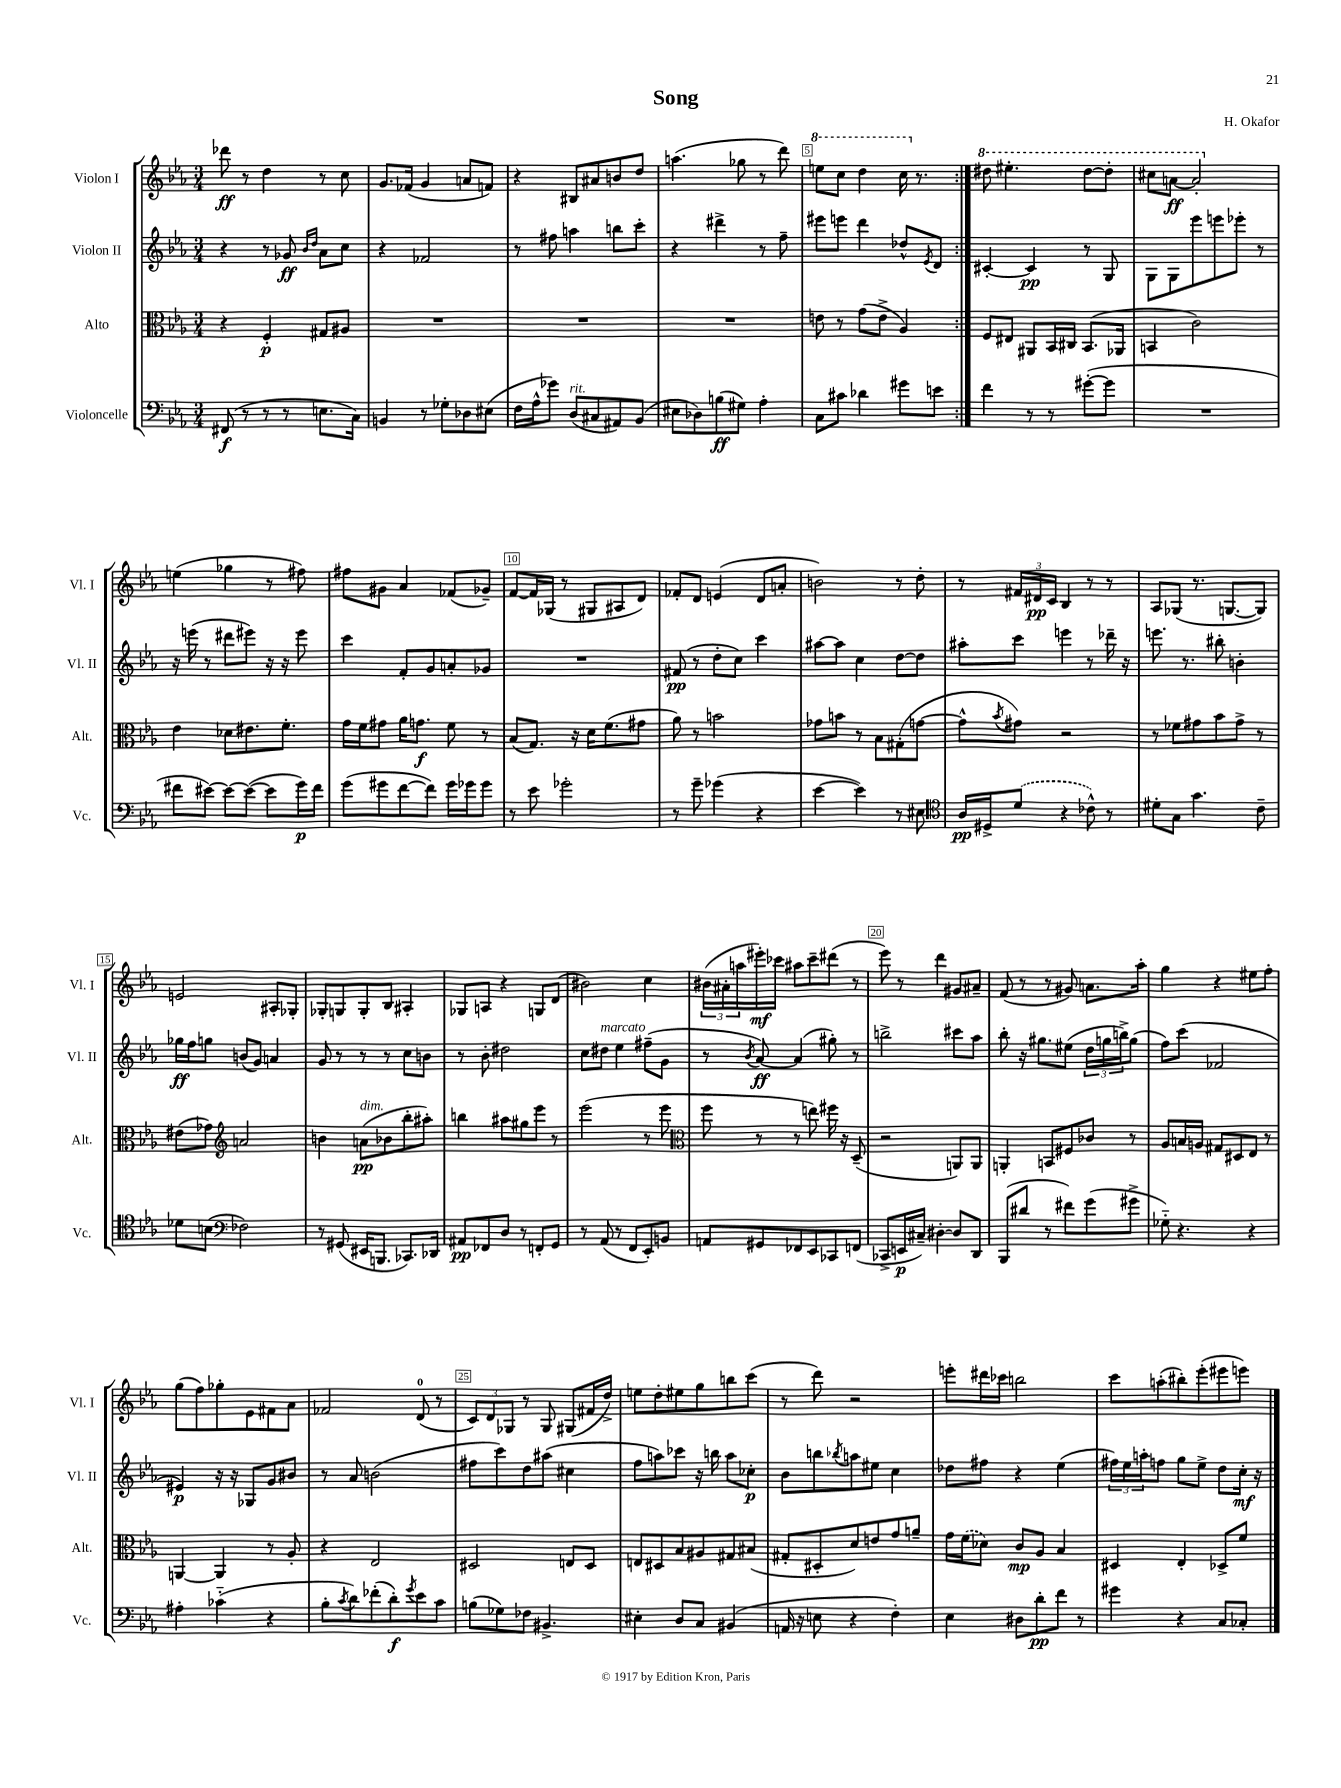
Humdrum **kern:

**kern	**dynam	**kern	**dynam	**kern	**dynam	**kern	**dynam
*part4	*part4	*part3	*part3	*part2	*part2	*part1	*part1
*staff4	*staff4	*staff3	*staff3	*staff2	*staff2	*staff1	*staff1
*I"Violoncelle	*	*I"Alto	*	*I"Violon II	*	*I"Violon I	*
*I'Vc.	*	*I'Alt.	*	*I'Vl. II	*	*I'Vl. I	*
*clefF4	*	*clefC3	*	*clefG2	*	*clefG2	*
*k[b-e-a-]	*	*k[b-e-a-]	*	*k[b-e-a-]	*	*k[b-e-a-]	*
*M3/4	*	*M3/4	*	*M3/4	*	*M3/4	*
=1	=1	=1	=1	=1	=1	=1	=1
(8FF#X/	f	4r	.	4r	.	8ddd-X\	ff
8r	.	.	.	.	.	8r	.
8r	.	4F'/	p	8r	.	4dd\	.
8r	.	.	.	8g-X/	ff	.	.
.	.	.	.	16qqb-/LL	.	.	.
.	.	.	.	16qqdd/JJ	.	.	.
8.En\L	.	8G#X/L	.	8a-\L	.	8r	.
.	.	8A#X/J	.	8cc\J	.	8cc\	.
16C\Jk)	.	.	.	.	.	.	.
=2	=2	=2	=2	=2	=2	=2	=2
4BBn/	.	2.r	.	4r	.	8.g/L	.
.	.	.	.	.	.	(16f-X/Jk	.
8r	.	.	.	2f-X/	.	4g/	.
8G-X'\L	.	.	.	.	.	.	.
8D-X\	.	.	.	.	.	8an/L	.
(8E#X\J	.	.	.	.	.	8fn/J)	.
=3	=3	=3	=3	=3	=3	=3	=3
16F\LL	.	2.r	.	8r	.	4r	.
16A-^^\J	.	.	.	.	.	.	.
8g-X\J)	.	.	.	8ff#X\	.	.	.
!LO:TX:a:i:t=rit.	!	!	!	!	!	!	!
(8D/L	.	.	.	4aan\	.	8B#X/L	.
8C#X/	.	.	.	.	.	8a#X/	.
8AA#X/)	.	.	.	8bbn\L	.	8bn/	.
(8BB-/J	.	.	.	8ccc'\J	.	8dd/J	.
=4	=4	=4	=4	=4	=4	=4	=4
8E#X\L	.	2.r	.	4r	.	(4.aan\	.
8D-X\)	.	.	.	.	.	.	.
(8Bn\	ff	.	.	4ddd#X^\	.	.	.
8G#X\J)	.	.	.	.	.	8gg-X\	.
4A-'\	.	.	.	8r	.	8r	.
.	.	.	.	8ff~\	.	8ddd\)	.
=5	=5	=5	=5	=5	=5	=5	=5
*	*	*	*	*	*	*8va	*
8C\L	.	8en\	.	8eee#X\L	.	8eeen\L	.
8c#X\J	.	8r	.	8eeen\J	.	8ccc\J	.
4d-X\	.	(8g\L	.	4ddd\	.	4ddd\	.
.	.	8e^\J	.	.	.	.	.
8g#X\L	.	4A-/)	.	8dd-X^^/L	.	16ccc\	.
*	*	*	*	*	*	*X8va	*
.	.	.	.	.	.	8.r	.
.	.	.	.	8qe-/	.	.	.
8en\J	.	.	.	8d/J	.	.	.
=6:|!	=6:|!	=6:|!	=6:|!	=6:|!	=6:|!	=6:|!	=6:|!
*	*	*	*	*	*	*8va	*
4f\	.	8F/L	.	[4c#X'/	.	8ddd#X\	.
.	.	8E#X/J	.	.	.	4.eee#X'\	.
8r	.	8AA#X/L	.	4c#/]	pp	.	.
8r	.	16BB-/L	.	.	.	.	.
.	.	16C#X/JJ	.	.	.	.	.
([8g#X'\L	.	(8.BB-/L	.	8r	.	[8ddd#\L	.
8g#\J]	.	.	.	8G/	.	8ddd#'\J]	.
.	.	16AA-X/Jk	.	.	.	.	.
=7	=7	=7	=7	=7	=7	=7	=7
2.r	.	4BBn/	.	8G\L	.	8ccc#X\L	.
.	.	.	.	8G\	.	[8aan\J	ff
.	.	2c\)	.	8eee-\	.	2aa'/]	.
.	.	.	.	8eeen\	.	.	.
.	.	.	.	8eee-X'\J	.	.	.
.	.	.	.	8r	.	.	.
!!LO:LB:g=z
=8	=8	=8	=8	=8	=8	=8	=8
*	*	*	*	*	*	*X8va	*
8f#X\L	.	4e-\	.	16r	.	(4een\	.
.	.	.	.	(16eeen\	.	.	.
[8e#X\J)	.	.	.	8r	.	.	.
8e#\L_	.	8d-X\L	.	8ddd#X\L	.	4gg-X\	.
(8e#\J_	.	8.e#X\	.	8eee#X\J)	.	.	.
8e#\L]	.	.	.	16r	.	8r	.
.	.	8.f'\J	.	16r	.	.	.
16g\L)	p	.	.	8eee#\	.	8ff#X\)	.
16f#\JJ	.	.	.	.	.	.	.
=9	=9	=9	=9	=9	=9	=9	=9
(8g\L	.	16g\LL	.	4ccc\	.	8ff#X\L	.
.	.	16f\J	.	.	.	.	.
8g#X\	.	8g#X\J	.	.	.	8g#X\J	.
[8f\	.	16a-\KL	.	8f'/L	.	4a-/	.
.	.	8.gn\J	f	.	.	.	.
8f\J])	.	.	.	8g/	.	.	.
16g#\LL	.	8f\	.	8an'/	.	(8f-X/L	.
16g-X\J	.	.	.	.	.	.	.
8g-\J	.	8r	.	8g-X/J	.	8g-X~/J)	.
=10	=10	=10	=10	=10	=10	=10	=10
8r	.	(8B-/L	.	2.r	.	[8f/L	.
8e-\	.	8.G/J)	.	.	.	16f/L]	.
.	.	.	.	.	.	(16G-X/JJ	.
2g-X'\	.	.	.	.	.	8r	.
.	.	16r	.	.	.	.	.
.	.	16d\KL	.	.	.	8G#X/L	.
.	.	(8.f\	.	.	.	.	.
.	.	.	.	.	.	8A#X/	.
.	.	8g#X\J	.	.	.	8d/J)	.
=11	=11	=11	=11	=11	=11	=11	=11
8r	.	8a-\)	.	(8f#X/	pp	8f-X'/L	.
8g~\	.	8r	.	8r	.	8d/J	.
(4g-X\	.	2bn\	.	8dd'\L	.	(4en/	.
.	.	.	.	8cc\J)	.	.	.
4r	.	.	.	4ccc\	.	8d/L	.
.	.	.	.	.	.	8an'/J	.
=12	=12	=12	=12	=12	=12	=12	=12
[4e-\	.	8g-X\L	.	[8aa#X\L	.	2bn\)	.
.	.	8bn\J	.	8aa#\J]	.	.	.
4e-\])	.	8r	.	4cc\	.	.	.
.	.	8B-\L	.	.	.	.	.
8r	.	(8G#X'\	.	[8dd\L	.	8r	.
8E#X\	.	[8gn\J	.	8dd\J]	.	8dd'\	.
=13	=13	=13	=13	=13	=13	=13	=13
*clefC4	*	*	*	*	*	*	*
16A-/LL	pp	8g^^\L]	.	8aa#X'\L	.	8r	.
16D#X^/J	.	.	.	.	.	.	.
.	.	8qb-/	.	.	.	.	.
(8d/J	.	8g#X\J)	.	8ccc\J	.	24f#X/LL	.
.	.	.	.	.	.	24d#X/	pp
.	.	.	.	.	.	24c/JJ	.
4r	.	2r	.	4eeen\	.	4B-/	.
8c-X^^\)	.	.	.	8r	.	8r	.
8r	.	.	.	16ddd-X~\	.	8r	.
.	.	.	.	16r	.	.	.
=14	=14	=14	=14	=14	=14	=14	=14
8d#X'\L	.	8r	.	8.eeen\	.	8A-/L	.
8G\J	.	8f-X\L	.	.	.	(8G-X/J	.
.	.	.	.	8.r	.	.	.
4.g\	.	8g#X\	.	.	.	8.r	.
.	.	8b-\	.	8bb#X'\	.	.	.
.	.	.	.	.	.	[8.Gn/L	.
.	.	8g#^\J	.	4bn'\	.	.	.
8c~\	.	8r	.	.	.	8G/J])	.
!!LO:LB:g=z
=15	=15	=15	=15	=15	=15	=15	=15
8d-X\L	.	(8e#X\L	.	16gg-X\LL	ff	2en/	.
.	.	.	.	16ff\J	.	.	.
(8Bn\J	.	8g-X\J)	.	8ggn\J	.	.	.
*clefF4	*	*clefG2	*	*	*	*	*
2F-X\)	.	2an/	.	(8bn/L	.	.	.
.	.	.	.	8g/J)	.	.	.
.	.	.	.	4an/	.	8A#X'/L	.
.	.	.	.	.	.	8G-X'/J	.
=16	=16	=16	=16	=16	=16	=16	=16
8r	.	4bn\	.	8g/	.	8G-X'/L	.
(8GG#X/	.	.	.	8r	.	8Gn/	.
!	!	!LO:TX:a:i:t=dim.	!	!	!	!	!
16EE#X/KL	.	(8an\L	pp	8r	.	8G'/	.
8.BBBn/J	.	.	.	.	.	.	.
.	.	8b-X\	.	8r	.	8B-/J	.
8.CC-X/L)	.	8bb-'\	.	8cc\L	.	4A#X'/	.
.	.	8aa#X'\J)	.	8bn\J	.	.	.
16DD-X/Jk	.	.	.	.	.	.	.
=17	=17	=17	=17	=17	=17	=17	=17
8AA#X/L	pp	4bbn\	.	8r	.	8G-X/L	.
8FF-X/	.	.	.	8b-'\	.	8An/J	.
8D/J	.	8aa#X\L	.	2dd#X\	.	4r	.
8r	.	8gg#X\	.	.	.	.	.
8FFn'/L	.	8eee-\J	.	.	.	8Gn/L	.
8GG/J	.	8r	.	.	.	(8d/J	.
=18	=18	=18	=18	=18	=18	=18	=18
8r	.	(2eee-\	.	8cc\L	.	2b#X\)	.
!	!	!	!	!LO:TX:a:i:t=marcato	!	!	!
(8AA-/	.	.	.	8dd#X\J	.	.	.
8r	.	.	.	4ee-\	.	.	.
8FF/L	.	.	.	.	.	.	.
8EE-'/)	.	8r	.	(8ff#X~\L	.	4cc\	.
8BBn/J	.	8eee-\	.	8g\J	.	.	.
=19	=19	=19	=19	=19	=19	=19	=19
*	*	*clefC3	*	*	*	*	*
8AAn/L	.	8ff\	.	8r	.	(24b#X\LL	.
.	.	.	.	.	.	24a#X'\	.
.	.	.	.	.	.	24aan\	.
.	.	.	.	8qb-/	.	.	.
8GG#X/	.	8r	.	[8a-/)	ff	16eee#X'\)	mf
.	.	.	.	.	.	16ccc-X\JJ	.
8FF-X/	.	8r	.	(4a-/]	.	8aa#X\L	.
8EE-/	.	8een\)	.	.	.	8ccc-~\	.
8CC-X/	.	16ff#X\	.	8gg#X'\)	.	(8ddd#X\J	.
.	.	16r	.	.	.	.	.
(8FFn/J	.	(8D~/	.	8r	.	8r	.
=20	=20	=20	=20	=20	=20	=20	=20
8CC-X^/L	.	2r	.	2bbn^\	.	8eee-\)	.
16EEn/L	p	.	.	.	.	8r	.
16C#X~/JJ)	.	.	.	.	.	.	.
[4D#X'\	.	.	.	.	.	4ddd\	.
8D#/L]	.	8AAn/L)	.	8ccc#X\L	.	8g#X/L	.
8DD/J	.	8AA/J	.	8aa-\J	.	8a#X~/J	.
=21	=21	=21	=21	=21	=21	=21	=21
(8BBB-/L	.	4AAn'/	.	8bb-'\	.	(8f/	.
8d#X/J	.	.	.	16r	.	8r	.
.	.	.	.	8.gg#X\L	.	.	.
8r	.	8BBn/L	.	.	.	8r	.
8f#X\L)	.	8F#X/	.	(8ee#X\J	.	8g#X/)	.
(8g\	.	8c-X/J	.	24dd\LL	.	8.an\L	.
.	.	.	.	24ggn\	.	.	.
.	.	.	.	24bbn^\J)	.	.	.
8g#X^\J	.	8r	.	(8gg\J	.	.	.
.	.	.	.	.	.	16aa-'\Jk	.
=22	=22	=22	=22	=22	=22	=22	=22
8G-X\)	.	8A-/L	.	8ff\L)	.	4gg\	.
4.r	.	16Bn/L	.	(8ccc\J	.	.	.
.	.	16An/JJ	.	.	.	.	.
.	.	8G#X/L	.	2f-X/	.	4r	.
.	.	8D#X/	.	.	.	.	.
4r	.	8E-/J	.	.	.	8ee#X\L	.
.	.	8r	.	.	.	8ff'\J	.
!!LO:LB:g=z
=23	=23	=23	=23	=23	=23	=23	=23
4A#X'\	.	[4AAn/	.	4e#X/)	p	(8gg\L	.
.	.	.	.	.	.	8ff\)	.
(4c-X\	.	4AA/]	.	16r	.	8gg-X'\	.
.	.	.	.	16r	.	.	.
.	.	.	.	8G-X/L	.	8e-\	.
4r	.	8r	.	8g/	.	8f#X\	.
.	.	8A-'/	.	8b#X/J	.	8a-\J	.
=24	=24	=24	=24	=24	=24	=24	=24
8B-'\L	.	4r	.	8r	.	2f-X/	.
8qc/	.	.	.	.	.	.	.
8d\)	.	.	.	8a-/	.	.	.
(8f-X'\	.	2E-/	.	(2bn\	.	.	.
8d'\)	f	.	.	.	.	.	.
8qg/	.	.	.	.	.	.	.
8e-\	.	.	.	.	.	(8d/	.
8c\J	.	.	.	.	.	8r	.
=25	=25	=25	=25	=25	=25	=25	=25
(8Bn\L	.	2D#X/	.	8ff#X\L	.	12c/L)	.
.	.	.	.	.	.	12d/	.
8G-X\)	.	.	.	8ccc\)	.	.	.
.	.	.	.	.	.	12G-X/J	.
8F-X\J	.	.	.	8dd\	.	8r	.
4.BB#X^/	.	.	.	(8aa#X\J	.	8G-/	.
.	.	8En/L	.	4cc#X\	.	(8G#X/L	.
.	.	8D#/J	.	.	.	16f#X/L	.
.	.	.	.	.	.	16dd^/JJ)	.
=26	=26	=26	=26	=26	=26	=26	=26
4E#X'\	.	8En/L	.	8ff\L	.	8een\L	.
.	.	8D#X/	.	8aan\)	.	8dd'\	.
8D/L	.	8B-/	.	8ccc-X\J	.	8ee#X\	.
8C/J	.	8A#X/	.	16r	.	8gg\	.
.	.	.	.	16bbn\	.	.	.
(4BB#X/	.	8G#X/	.	8aa\L	.	8bbn\	.
.	.	(8B#X/J	.	8cc-X'\J	p	(8ccc\J	.
=27	=27	=27	=27	=27	=27	=27	=27
16AAn/	.	8G#X'/L	.	8b-\L	.	8r	.
16r	.	.	.	.	.	.	.
8En\	.	8D#X'/	.	8bbn\	.	8ddd\)	.
.	.	.	.	8qbb-X/	.	.	.
4r	.	8d/)	.	8aan\	.	2r	.
.	.	8en/	.	8ee#X\J	.	.	.
4F'\)	.	8g/	.	4cc\	.	.	.
.	.	8an~/J	.	.	.	.	.
=28	=28	=28	=28	=28	=28	=28	=28
4E-\	.	16g\LL	.	8dd-X\L	.	8eeen'\L	.
.	.	(16f\J	.	.	.	.	.
.	.	8d-X\J)	.	8ff#X\J	.	16ddd#X\L	.
.	.	.	.	.	.	16ccc-X\JJ	.
8D#X\L	.	8c/L	mp	4r	.	2bbn\	.
8d'\	pp	8A-/J	.	.	.	.	.
8f\J	.	4B-/	.	(4ee-\	.	.	.
8r	.	.	.	.	.	.	.
=29	=29	=29	=29	=29	=29	=29	=29
4g#X\	.	4D#X/	.	24ff#X\LL)	.	8ccc\L	.
.	.	.	.	24ee-\	.	.	.
.	.	.	.	24aan'\J	.	.	.
.	.	.	.	8ffn\J	.	(8aan'\	.
4r	.	4E-'/	.	8gg\L	.	8bb#X'\)	.
.	.	.	.	8ee-^\J	.	(8eee-'\	.
8C/L	.	8D-X^/L	.	8dd\L	.	8eee#X\	.
8C-X'/J	.	8f/J	.	16cc'\Jk	mf	8eeen\J)	.
.	.	.	.	16r	.	.	.
==	==	==	==	==	==	==	==
*-	*-	*-	*-	*-	*-	*-	*-
